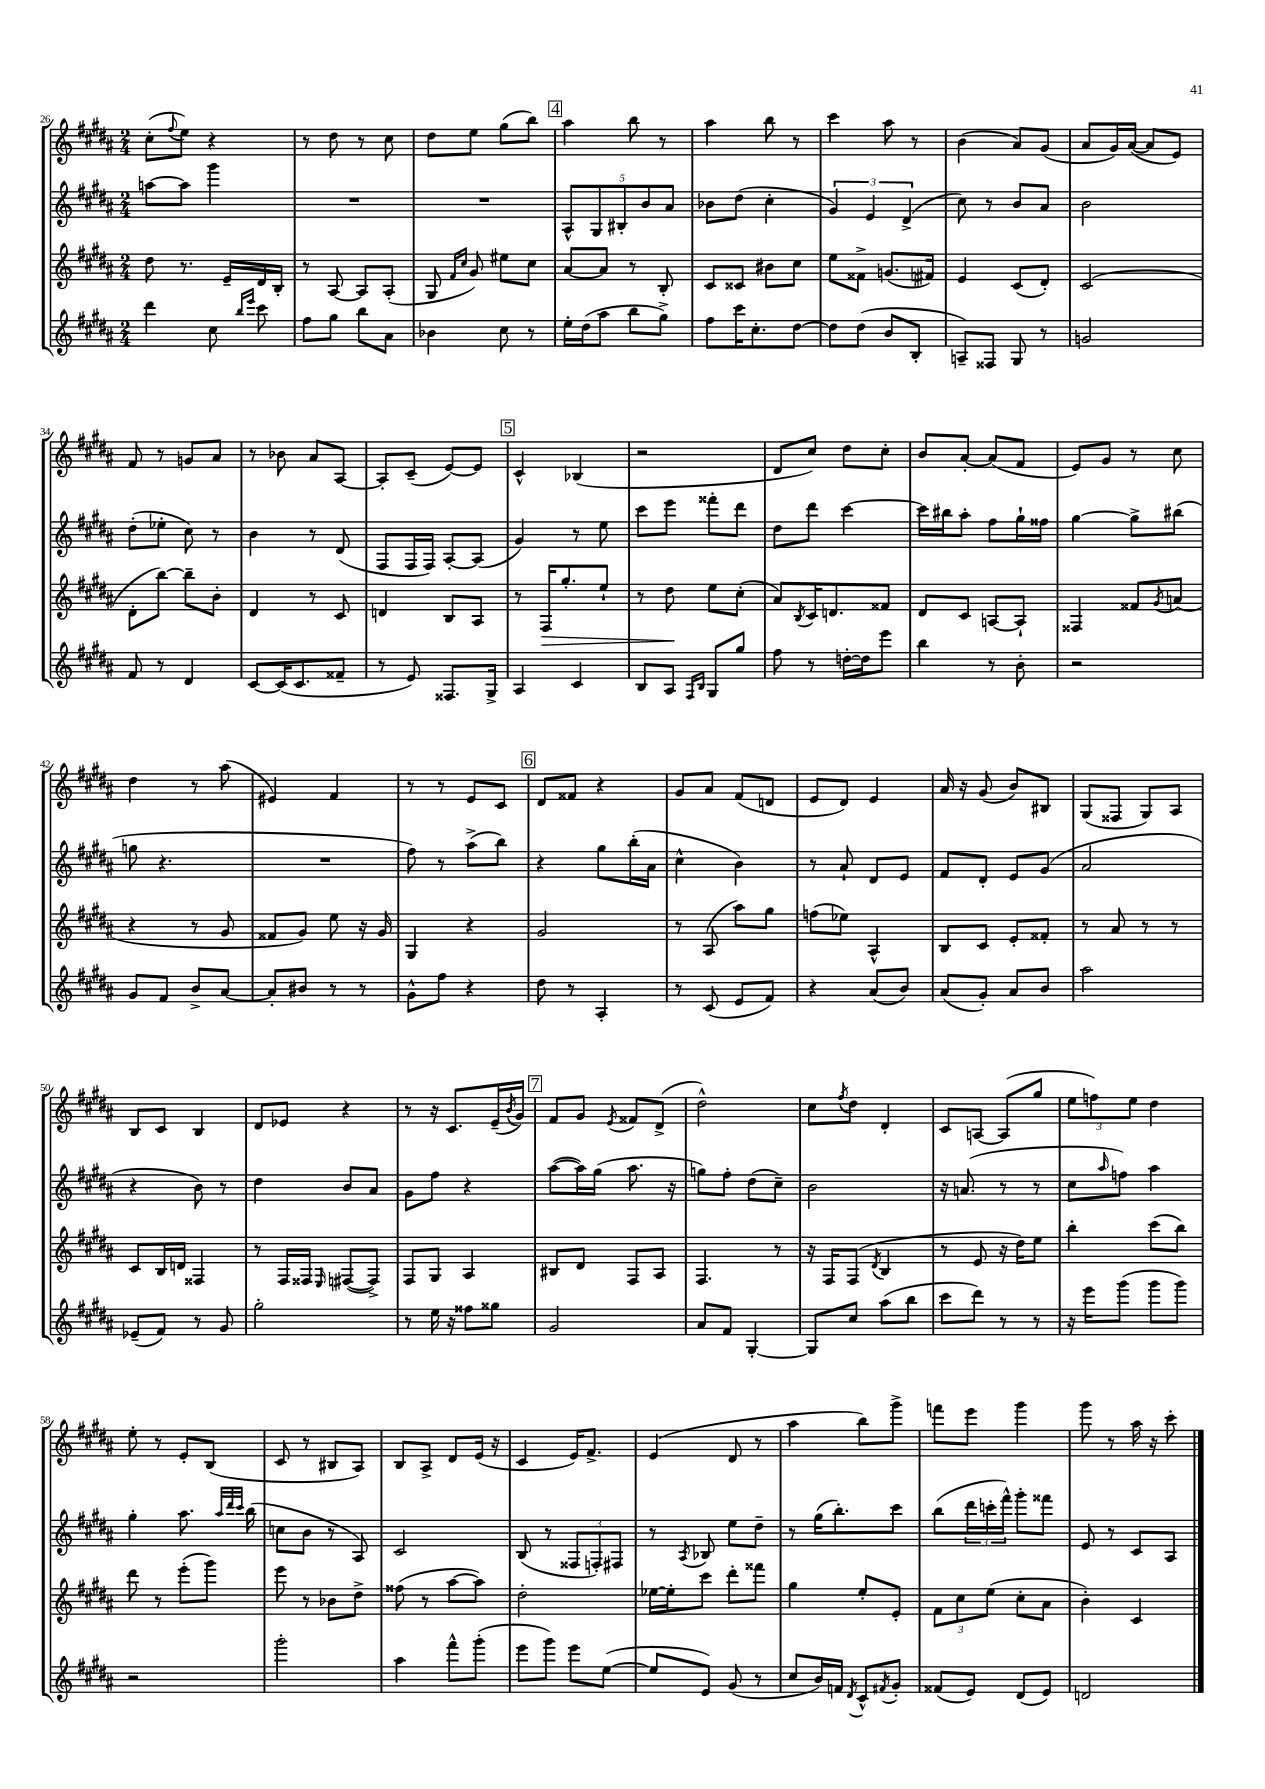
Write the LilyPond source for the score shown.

<<
\new StaffGroup <<
\new Staff = "s0" {
    \clef treble \key b \major \numericTimeSignature \time 2/4
    cis''8-.( \appoggiatura { fis''8 } e''8) r4 |
    r8 dis''8 r8 cis''8 |
    dis''8 e''8 gis''8( b''8) |
    \mark \markup { \box "4" } ais''4 b''8 r8 |
    ais''4 b''8 r8 |
    cis'''4 ais''8 r8 |
    b'4( ais'8) gis'8( |
    ais'8 gis'16) ais'16~( ais'8 e'8) |
    fis'8 r8 g'8 ais'8 |
    r8 bes'8 ais'8 ais8~ |
    ais8-. cis'8--( e'8~) e'8 |
    \mark \markup { \box "5" } cis'4-^ bes4( |
    r2 |
    dis'8 cis''8) dis''8 cis''8-. |
    b'8 ais'8~-. ais'8( fis'8 |
    e'8) gis'8 r8 cis''8 |
    dis''4 r8 ais''8( |
    eis'4) fis'4 |
    r8 r8 e'8 cis'8 |
    \mark \markup { \box "6" } dis'8 fisis'8 r4 |
    gis'8 ais'8 fis'8( d'8 |
    e'8 dis'8) e'4 |
    ais'16 r16 gis'8( b'8) bis8 |
    gis8( fisis8 gis8) ais8 |
    b8 cis'8 b4 |
    dis'8 ees'8 r4 |
    r8 r16 cis'8. e'16--( \acciaccatura { b'8 } gis'16) |
    \mark \markup { \box "7" } fis'8 gis'8 \acciaccatura { e'8 } fisis'8 dis'8->( |
    dis''2-^) |
    cis''8 \acciaccatura { fis''8 } dis''8 dis'4-. |
    cis'8 a8~ a8( gis''8 |
    \tuplet 3/2 { e''8 f''8) e''8 } dis''4 |
    e''8-. r8 e'8-. b8( |
    cis'8 r8 bis8 ais8) |
    b8 ais8-> dis'8 e'16( r16 |
    cis'4 e'16) fis'8.-> |
    e'4( dis'8 r8 |
    ais''4 b''8) gis'''8-> |
    f'''8 e'''8 gis'''4 |
    gis'''8 r8 ais''16 r16 cis'''8-. \bar "|." |
}
\new Staff = "s1" {
    \clef treble \key b \major \numericTimeSignature \time 2/4
    a''8~ a''8 gis'''4 |
    R2 |
    R2 |
    \mark \markup { \box "4" } \tuplet 5/4 { ais8-^ gis8 bis8-. b'8 ais'8 } |
    bes'8 dis''8( cis''4-. |
    \tuplet 3/2 { gis'4) e'4 dis'4->( } |
    cis''8) r8 b'8 ais'8 |
    b'2 |
    dis''8-.( ees''8-. cis''8) r8 |
    b'4 r8 dis'8( |
    fis8 fis16 fis16) ais8~-. ais8( |
    \mark \markup { \box "5" } gis'4) r8 e''8 |
    cis'''8 e'''8 fisis'''8-. dis'''8 |
    dis''8 dis'''8 cis'''4~ |
    cis'''16 bis''16 ais''8-. fis''8 gis''16-! fisis''16 |
    gis''4~ gis''8-> bis''8( |
    g''8 r4. |
    R2 |
    fis''8) r8 ais''8->( b''8) |
    \mark \markup { \box "6" } r4 gis''8 b''16-.( ais'16 |
    cis''4-^ b'4) |
    r8 ais'8-! dis'8 e'8 |
    fis'8 dis'8-. e'8 gis'8( |
    ais'2 |
    r4 b'8) r8 |
    dis''4 b'8 ais'8 |
    gis'8 fis''8 r4 |
    \mark \markup { \box "7" } ais''8~( ais''16) gis''16( ais''8. r16 |
    g''8) fis''8-. dis''8( cis''8--) |
    b'2 |
    r16 a'8.( r8 r8 |
    cis''8 \grace { ais''16 } f''8) ais''4 |
    gis''4-. ais''8. \grace { ais''32 dis'''32 cis'''32 } b''16( |
    c''8 b'8 r8 ais8) |
    cis'2 |
    b8( r8 \tuplet 3/2 { fisis8 f8-.) fis8 } |
    r8 \acciaccatura { ais8 } bes8 e''8 dis''8-- |
    r8 gis''16( b''8.-.) cis'''8 |
    b''8( \tuplet 3/2 { dis'''16 c'''16-. fis'''16-^) } gis'''8-. fisis'''8 |
    e'8 r8 cis'8 ais8 \bar "|." |
}
\new Staff = "s2" {
    \clef treble \key b \major \numericTimeSignature \time 2/4
    dis''8 r8. e'16-- dis'16 b16-. |
    r8 ais8~ ais8 ais8-.( |
    gis8 \grace { fis'16 cis''16 } gis'8) eis''8 cis''8 |
    \mark \markup { \box "4" } ais'8~ ais'8 r8 b8-. |
    cis'8 cisis'8 bis'8 cis''8 |
    e''8 fisis'8-> g'8.( fis'16) |
    e'4 cis'8( dis'8-.) |
    cis'2( |
    dis'8-. b''8~) b''8-- b'8-. |
    dis'4 r8 cis'8 |
    d'4 b8 ais8 |
    \mark \markup { \box "5" } r8 fis16\> gis''8.-. e''8-! |
    r8 dis''8\! e''8 cis''8-.( |
    ais'8) \acciaccatura { b8 } cis'16 d'8. fisis'8 |
    dis'8 cis'8 a8~ a8-! |
    fisis4 fisis'8 \acciaccatura { gis'8 } a'8( |
    r4 r8 gis'8 |
    fisis'8 gis'8) e''8 r16 gis'16 |
    gis4 r4 |
    \mark \markup { \box "6" } gis'2 |
    r8 ais8( ais''8) gis''8 |
    f''8( ees''8) ais4-^ |
    b8 cis'8 e'8-. fisis'8-. |
    r8 ais'8 r8 r8 |
    cis'8 b16 d'16 fisis4 |
    r8 fis16 fisis16 \grace { e16 } fis8~( fis8->) |
    fis8 gis8 ais4 |
    \mark \markup { \box "7" } bis8 dis'8 fis8 ais8 |
    fis4. r8 |
    r16 fis16 fis8( \acciaccatura { dis'8 } b4 |
    r8 e'8 r16 dis''16) e''8 |
    b''4-. cis'''8( b''8) |
    dis'''8 r8 e'''8-.( gis'''8) |
    e'''8 r8 bes'8 dis''8-> |
    fisis''8( r8 ais''8~ ais''8) |
    dis''2-. |
    ees''16~ ees''16-. cis'''8 dis'''8-. fisis'''8 |
    gis''4 e''8-. e'8-. |
    \tuplet 3/2 { fis'8 cis''8 e''8( } cis''8-. ais'8 |
    b'4-.) cis'4 \bar "|." |
}
\new Staff = "s3" {
    \clef treble \key b \major \numericTimeSignature \time 2/4
    dis'''4 cis''8 \grace { b''16 e'''16 } cis'''8 |
    fis''8 gis''8 b''8 ais'8 |
    bes'4 cis''8 r8 |
    \mark \markup { \box "4" } e''16-. dis''16( ais''8 b''8 gis''8->) |
    fis''8 cis'''16 cis''8.-. dis''8~ |
    dis''8 dis''8( b'8 b8-. |
    a8--) fisis8 gis8 r8 |
    g'2 |
    fis'8 r8 dis'4 |
    cis'8~ cis'16( cis'8. fisis'8-- |
    r8 e'8) fisis8. gis16-> |
    \mark \markup { \box "5" } ais4 cis'4 |
    b8 ais8 \grace { fis16 b16 } gis8 gis''8 |
    fis''8 r8 d''16~-. d''16 e'''8 |
    b''4 r8 b'8-. |
    r2 |
    gis'8 fis'8 b'8-> ais'8~ |
    ais'8-. bis'8 r8 r8 |
    gis'8-^ fis''8 r4 |
    \mark \markup { \box "6" } dis''8 r8 ais4-. |
    r8 cis'8( e'8 fis'8) |
    r4 ais'8( b'8) |
    ais'8( gis'8-.) ais'8 b'8 |
    ais''2 |
    ees'8--( fis'8) r8 gis'8 |
    gis''2-. |
    r8 e''16 r16 fisis''8 gisis''8 |
    \mark \markup { \box "7" } gis'2 |
    ais'8 fis'8 gis4~-. |
    gis8 cis''8 ais''8( b''8 |
    cis'''8 dis'''8) r8 r8 |
    r16 e'''16 gis'''8( gis'''8 gis'''8) |
    r2 |
    gis'''2-. |
    ais''4 fis'''8-^ gis'''8-.( |
    e'''8 gis'''8) e'''8 e''8~( |
    e''8 e'8) gis'8( r8 |
    cis''8 b'16) f'16 \acciaccatura { dis'8 } cis'8-^ \acciaccatura { fis'8 } gis'8-. |
    fisis'8( e'8) dis'8( e'8) |
    d'2 \bar "|." |
}
>>
>>
\layout { \context { \Score currentBarNumber = #26 } }
